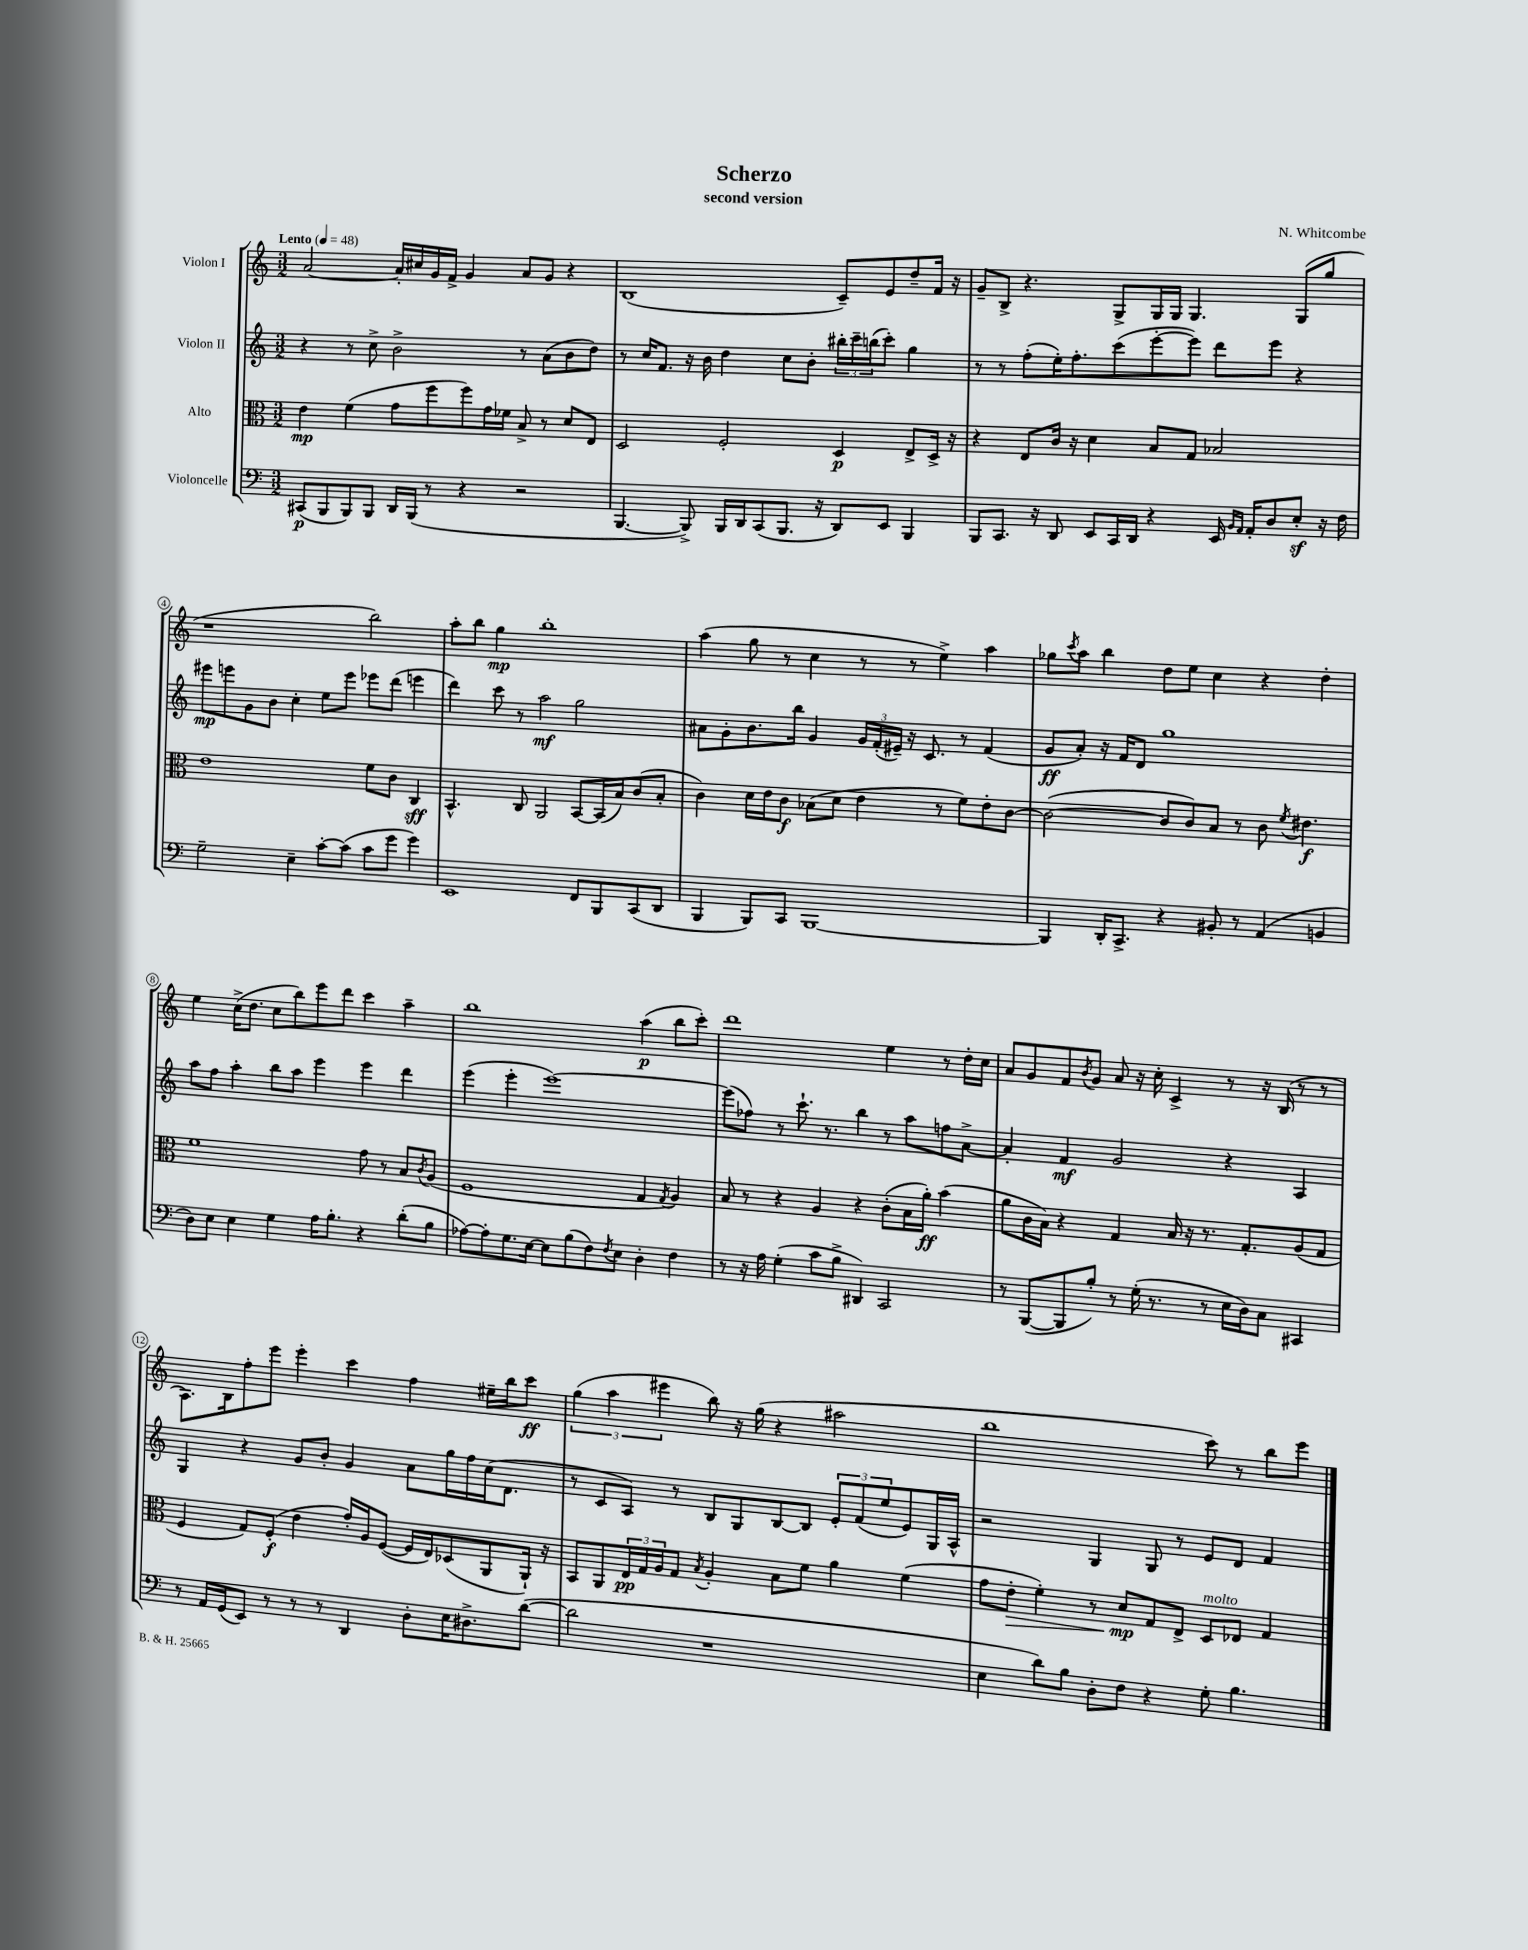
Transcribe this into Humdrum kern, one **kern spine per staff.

**kern	**dynam	**kern	**dynam	**kern	**dynam	**kern	**dynam
*part4	*part4	*part3	*part3	*part2	*part2	*part1	*part1
*staff4	*staff4	*staff3	*staff3	*staff2	*staff2	*staff1	*staff1
*I"Violoncelle	*	*I"Alto	*	*I"Violon II	*	*I"Violon I	*
*clefF4	*	*clefC3	*	*clefG2	*	*clefG2	*
*k[]	*	*k[]	*	*k[]	*	*k[]	*
*M3/2	*	*M3/2	*	*M3/2	*	*M3/2	*
*MM48	*	*MM48	*	*MM48	*	*MM48	*
=1	=1	=1	=1	=1	=1	=1	=1
!	!	!	!	!	!	!LO:TX:a:B:t=Lento	!
(8CC#X/L	p	4e\	mp	4r	.	[2a/	.
8BBB/	.	.	.	.	.	.	.
8BBB/)	.	(4f\	.	8r	.	.	.
8BBB/J	.	.	.	8cc^\	.	.	.
16DD/LL	.	8g\L	.	2b^\	.	16a'/LL]	.
(16BBB/JJ	.	.	.	.	.	16cc#X/	.
8r	.	8ff\	.	.	.	16g/	.
.	.	.	.	.	.	16f^/JJ	.
4r	.	8ff\)	.	.	.	4g/	.
.	.	16g\L	.	.	.	.	.
.	.	16f-X\JJ	.	.	.	.	.
2r	.	8B^/	.	8r	.	8a/L	.
.	.	8r	.	(8a\L	.	8g/J	.
.	.	8d/L	.	8b\	.	4r	.
.	.	8E/J	.	8dd\J)	.	.	.
=2	=2	=2	=2	=2	=2	=2	=2
[4.BBB/	.	2D/	.	8r	.	(1B	.
.	.	.	.	16cc/KL	.	.	.
.	.	.	.	8.f/J	.	.	.
8BBB^/])	.	.	.	16r	.	.	.
.	.	.	.	16b\	.	.	.
16BBB/LL	.	2F'/	.	4dd\	.	.	.
16DD/J	.	.	.	.	.	.	.
(8CC/	.	.	.	.	.	.	.
8.BBB/J	.	.	.	8cc\L	.	.	.
.	.	.	.	8b'\J	.	.	.
16r	.	.	.	.	.	.	.
8DD/L)	.	4D/	p	24bb#X'\LL	.	8c~/L)	.
.	.	.	.	24ccc~\	.	.	.
.	.	.	.	(24bbn\J	.	.	.
8EE/J	.	.	.	8ccc'\J)	.	8e/	.
4BBB/	.	8E^/L	.	4gg\	.	8dd~/	.
.	.	16D^/Jk	.	.	.	16f/Jk	.
.	.	16r	.	.	.	16r	.
=3	=3	=3	=3	=3	=3	=3	=3
8BBB/L	.	4r	.	8r	.	8g~/L	.
8.CC/J	.	.	.	8r	.	8B^/J	.
.	.	8E/L	.	(8ff'\L	.	4.r	.
16r	.	.	.	.	.	.	.
8DD/	.	16c/Jk	.	16ee'\K)	.	.	.
.	.	16r	.	8.ff'\	.	.	.
8EE/L	.	4d\	.	.	.	.	.
16CC/L	.	.	.	(8ccc\	.	8G^/L	.
16DD/JJ	.	.	.	.	.	.	.
4r	.	8B/L	.	[8eee'\	.	16G/L	.
.	.	.	.	.	.	16G/JJ	.
.	.	8G/J	.	8eee\J])	.	4.G/	.
16EE/	.	2B-X/	.	8ddd\L	.	.	.
16qqBB/LL	.	.	.	.	.	.	.
16qqAA/JJ	.	.	.	.	.	.	.
16AA'/KL	.	.	.	.	.	.	.
8D/	.	.	.	8eee\J	.	.	.
8Ez'/J	.	.	.	4r	.	(8G/L	.
16r	.	.	.	.	.	8gg/J	.
16F\	.	.	.	.	.	.	.
!!LO:LB:g=z
=4	=4	=4	=4	=4	=4	=4	=4
2G~\	.	1e	.	8eee#X\L	mp	1r	.
.	.	.	.	8eeen\	.	.	.
.	.	.	.	8g\	.	.	.
.	.	.	.	8b\J	.	.	.
4E~\	.	.	.	4cc'\	.	.	.
[8c'\L	.	.	.	8ee\L	.	.	.
(8c\J]	.	.	.	8eee\J	.	.	.
8c\L	.	8f\L	.	8eee-X\L	.	2bb\)	.
8g\J	.	8c\J	.	(8ddd\J	.	.	.
4g\)	.	4C/	sff	4eeen\	.	.	.
=5	=5	=5	=5	=5	=5	=5	=5
1EE	.	4.BB^^/	.	4ddd\)	.	8aa'\L	.
.	.	.	.	.	.	8bb\J	.
.	.	.	.	8ccc\	.	4gg\	mp
.	.	8C/	.	8r	.	.	.
.	.	2AA/	.	2aa\	mf	1bb'	.
8FF/L	.	[8BB/L	.	2gg\	.	.	.
8BBB/	.	(16BB/L]	.	.	.	.	.
.	.	16B/J)	.	.	.	.	.
(8CC/	.	(8c/	.	.	.	.	.
8DD/J	.	8B'/J	.	.	.	.	.
=6	=6	=6	=6	=6	=6	=6	=6
4BBB/	.	4c\)	.	8a#X\L	.	(4aa\	.
.	.	.	.	8g'\	.	.	.
8BBB/L)	.	16d\LL	.	8.b\	.	8gg\	.
.	.	16e\J	.	.	.	.	.
8CC/J	.	8c\J	f	.	.	8r	.
.	.	.	.	16bb\Jk	.	.	.
[1BBB	.	(8B-X\L	.	4g/	.	4cc\	.
.	.	8d\J	.	.	.	.	.
.	.	4e\	.	24g/LL	.	8r	.
.	.	.	.	(24f'/	.	.	.
.	.	.	.	24e#X~/JJ)	.	.	.
.	.	.	.	16r	.	8r	.
.	.	.	.	8.c/	.	.	.
.	.	8r	.	.	.	4ee^\)	.
.	.	8f\L)	.	8r	.	.	.
.	.	8e'\	.	(4f/	.	4aa\	.
.	.	[8c\J	.	.	.	.	.
=7	=7	=7	=7	=7	=7	=7	=7
4BBB/]	.	(2c\_	.	8g/L	ff	8gg-X\L	.
.	.	.	.	.	.	8qccc/	.
.	.	.	.	8a'/J)	.	8aa\J	.
16DD'/KL	.	.	.	16r	.	4bb\	.
8.CC^/J	.	.	.	16f/KL	.	.	.
.	.	.	.	8d/J	.	.	.
4r	.	8c/L]	.	1gg	.	8dd\L	.
.	.	8c/)	.	.	.	8ee\J	.
8BB#X'/	.	8B/J	.	.	.	4cc\	.
8r	.	8r	.	.	.	.	.
(4AA/	.	8c\	.	.	.	4r	.
.	.	8qf/	.	.	.	.	.
.	.	4.e#X\	f	.	.	.	.
4BBn/	.	.	.	.	.	4dd'\	.
!!LO:LB:g=z
=8	=8	=8	=8	=8	=8	=8	=8
8D\L)	.	1f	.	8aa\L	.	4ee\	.
8E\J	.	.	.	8ff\J	.	.	.
4E\	.	.	.	4aa'\	.	(16cc^\KL	.
.	.	.	.	.	.	8.dd\J	.
4G\	.	.	.	8bb\L	.	8cc\L	.
.	.	.	.	8aa\J	.	8bb\)	.
16A\KL	.	.	.	4eee\	.	8eee\	.
8.B'\J	.	.	.	.	.	.	.
.	.	.	.	.	.	8ddd\J	.
4r	.	8g\	.	4eee\	.	4ccc\	.
.	.	8r	.	.	.	.	.
(8d'\L	.	8B/L	.	4ddd\	.	4aa~\	.
.	.	8qc/	.	.	.	.	.
8B\J	.	(8A/J	.	.	.	.	.
=9	=9	=9	=9	=9	=9	=9	=9
[8A-X\L)	.	1F	.	(4eee\	.	1bb	.
8A-'\]	.	.	.	.	.	.	.
8.G\	.	.	.	4eee'\	.	.	.
[16E\Jk	.	.	.	.	.	.	.
8E\L]	.	.	.	[1eee)	.	.	.
(8B\	.	.	.	.	.	.	.
8F\)	.	.	.	.	.	.	.
8qF/	.	.	.	.	.	.	.
8E\J	.	.	.	.	.	.	.
4D'\	.	4G/	.	.	.	(4aa\	p
.	.	8qG/	.	.	.	.	.
4F\	.	4A/)	.	.	.	8bb\L	.
.	.	.	.	.	.	8ccc'\J)	.
=10	=10	=10	=10	=10	=10	=10	=10
8r	.	8B/	.	(8eee\L]	.	1ddd	.
16r	.	8r	.	8ff-X\J)	.	.	.
16A\	.	.	.	.	.	.	.
(4G'\	.	4r	.	8r	.	.	.
.	.	.	.	8.ccc`\	.	.	.
8c\L	.	4A/	.	.	.	.	.
.	.	.	.	8.r	.	.	.
8B^\J	.	.	.	.	.	.	.
4DD#X/)	.	4r	.	4bb\	.	.	.
2CC/	.	(8c'\L	.	8r	.	4ee\	.
.	.	16B\L	.	8aa\L	.	.	.
.	.	16a'\JJ)	ff	.	.	.	.
.	.	(4b\	.	8ffn\	.	8r	.
.	.	.	.	[8a^\J	.	16dd'\LL	.
.	.	.	.	.	.	16cc\JJ	.
=11	=11	=11	=11	=11	=11	=11	=11
8r	.	8a\L	.	4a'/]	.	8a/L	.
([8BBB/L	.	16c\L	.	.	.	8g/	.
.	.	16B\JJ)	.	.	.	.	.
8BBB/]	.	4r	.	4f/	mf	8f/	.
.	.	.	.	.	.	8qb/	.
8B'/J)	.	.	.	.	.	8g/J	.
8r	.	4G/	.	2g/	.	8a/	.
(16G'\	.	.	.	.	.	16r	.
8.r	.	.	.	.	.	16cc'\	.
.	.	16B/	.	.	.	4c^/	.
.	.	16r	.	.	.	.	.
8r	.	8.r	.	.	.	.	.
16E\LL	.	.	.	4r	.	8r	.
16D\J)	.	8.G'/L	.	.	.	.	.
8C\J	.	.	.	.	.	16r	.
.	.	.	.	.	.	(16B/	.
4CC#X/	.	(8A/	.	4A/	.	8r	.
.	.	8G/J	.	.	.	8r	.
!!LO:LB:g=z
=12	=12	=12	=12	=12	=12	=12	=12
8r	.	4F/	.	4G/	.	8.A\L)	.
16AA/LL	.	.	.	.	.	.	.
(16GG/J	.	.	.	.	.	16B\k	.
8EE/J)	.	8G/L)	.	4r	.	8ff'\	.
8r	.	(8F'/J	f	.	.	8eee\J	.
8r	.	4e\	.	8g/L	.	4eee'\	.
8r	.	.	.	8b'/J	.	.	.
4DD/	.	16g'/LL)	.	4g/	.	4ccc\	.
.	.	16A/J	.	.	.	.	.
.	.	([8F/J	.	.	.	.	.
8D'\L	.	16F/LL]	.	8a\L	.	4ff\	.
.	.	16E/J)	.	.	.	.	.
16E\K	.	(8D-X/	.	16gg\L	.	.	.
8.D#X^\	.	.	.	16ff\	.	.	.
.	.	8AA/	.	(16cc\J	.	16ee#X~\LL	.
.	.	.	.	8.d\J	.	16bb\J	.
([8d\J	.	16AA`/Jk)	.	.	.	8ccc\J	ff
.	.	16r	.	.	.	.	.
=13	=13	=13	=13	=13	=13	=13	=13
2d\]	.	8BB/L	.	8r	.	(6gg\	.
.	.	8AA/	.	8c/L	.	.	.
.	.	.	.	.	.	6aa\	.
.	.	24E/L	pp	8A/J)	.	.	.
.	.	24G/	.	.	.	.	.
.	.	24A/J	.	.	.	6eee#X\	.
.	.	8G/J	.	8r	.	.	.
.	.	8qB/	.	.	.	.	.
1r	.	4A'/	.	8B/L	.	8bb\)	.
.	.	.	.	8G/	.	16r	.
.	.	.	.	.	.	(16gg\	.
.	.	8B\L	.	[8B/	.	4r	.
.	.	8f\J	.	8B/J]	.	.	.
.	.	4a\	.	12e'/L	.	2aa#X\	.
.	.	.	.	(12f/	.	.	.
.	.	.	.	12ee/	.	.	.
.	.	(4f\	.	8e/)	.	.	.
.	.	.	.	16G/L	.	.	.
.	.	.	.	16A^^/JJ	.	.	.
=14	=14	=14	=14	=14	=14	=14	=14
4E\	.	8g\L	.	2r	.	1bb	.
!	!	!	!LO:HP:b	!	!	!	!
.	.	8e'\J	>	.	.	.	.
8d\L)	.	4f'\)	.	.	.	.	.
8B\J	.	.	.	.	.	.	.
8D'\L	.	8r	.	4G/	.	.	.
8F\J	.	8d/L	mp	.	.	.	.
4r	.	8G/	]	8G/	.	.	.
.	.	8E^/J	.	8r	.	.	.
!	!	!LO:TX:a:i:t=molto	!	!	!	!	!
8G'\	.	8D/L	.	8e/L	.	8ccc\)	.
4.B\	.	8E-X/J	.	8d/J	.	8r	.
.	.	4G/	.	4f/	.	8bb\L	.
.	.	.	.	.	.	8eee\J	.
==	==	==	==	==	==	==	==
*-	*-	*-	*-	*-	*-	*-	*-
